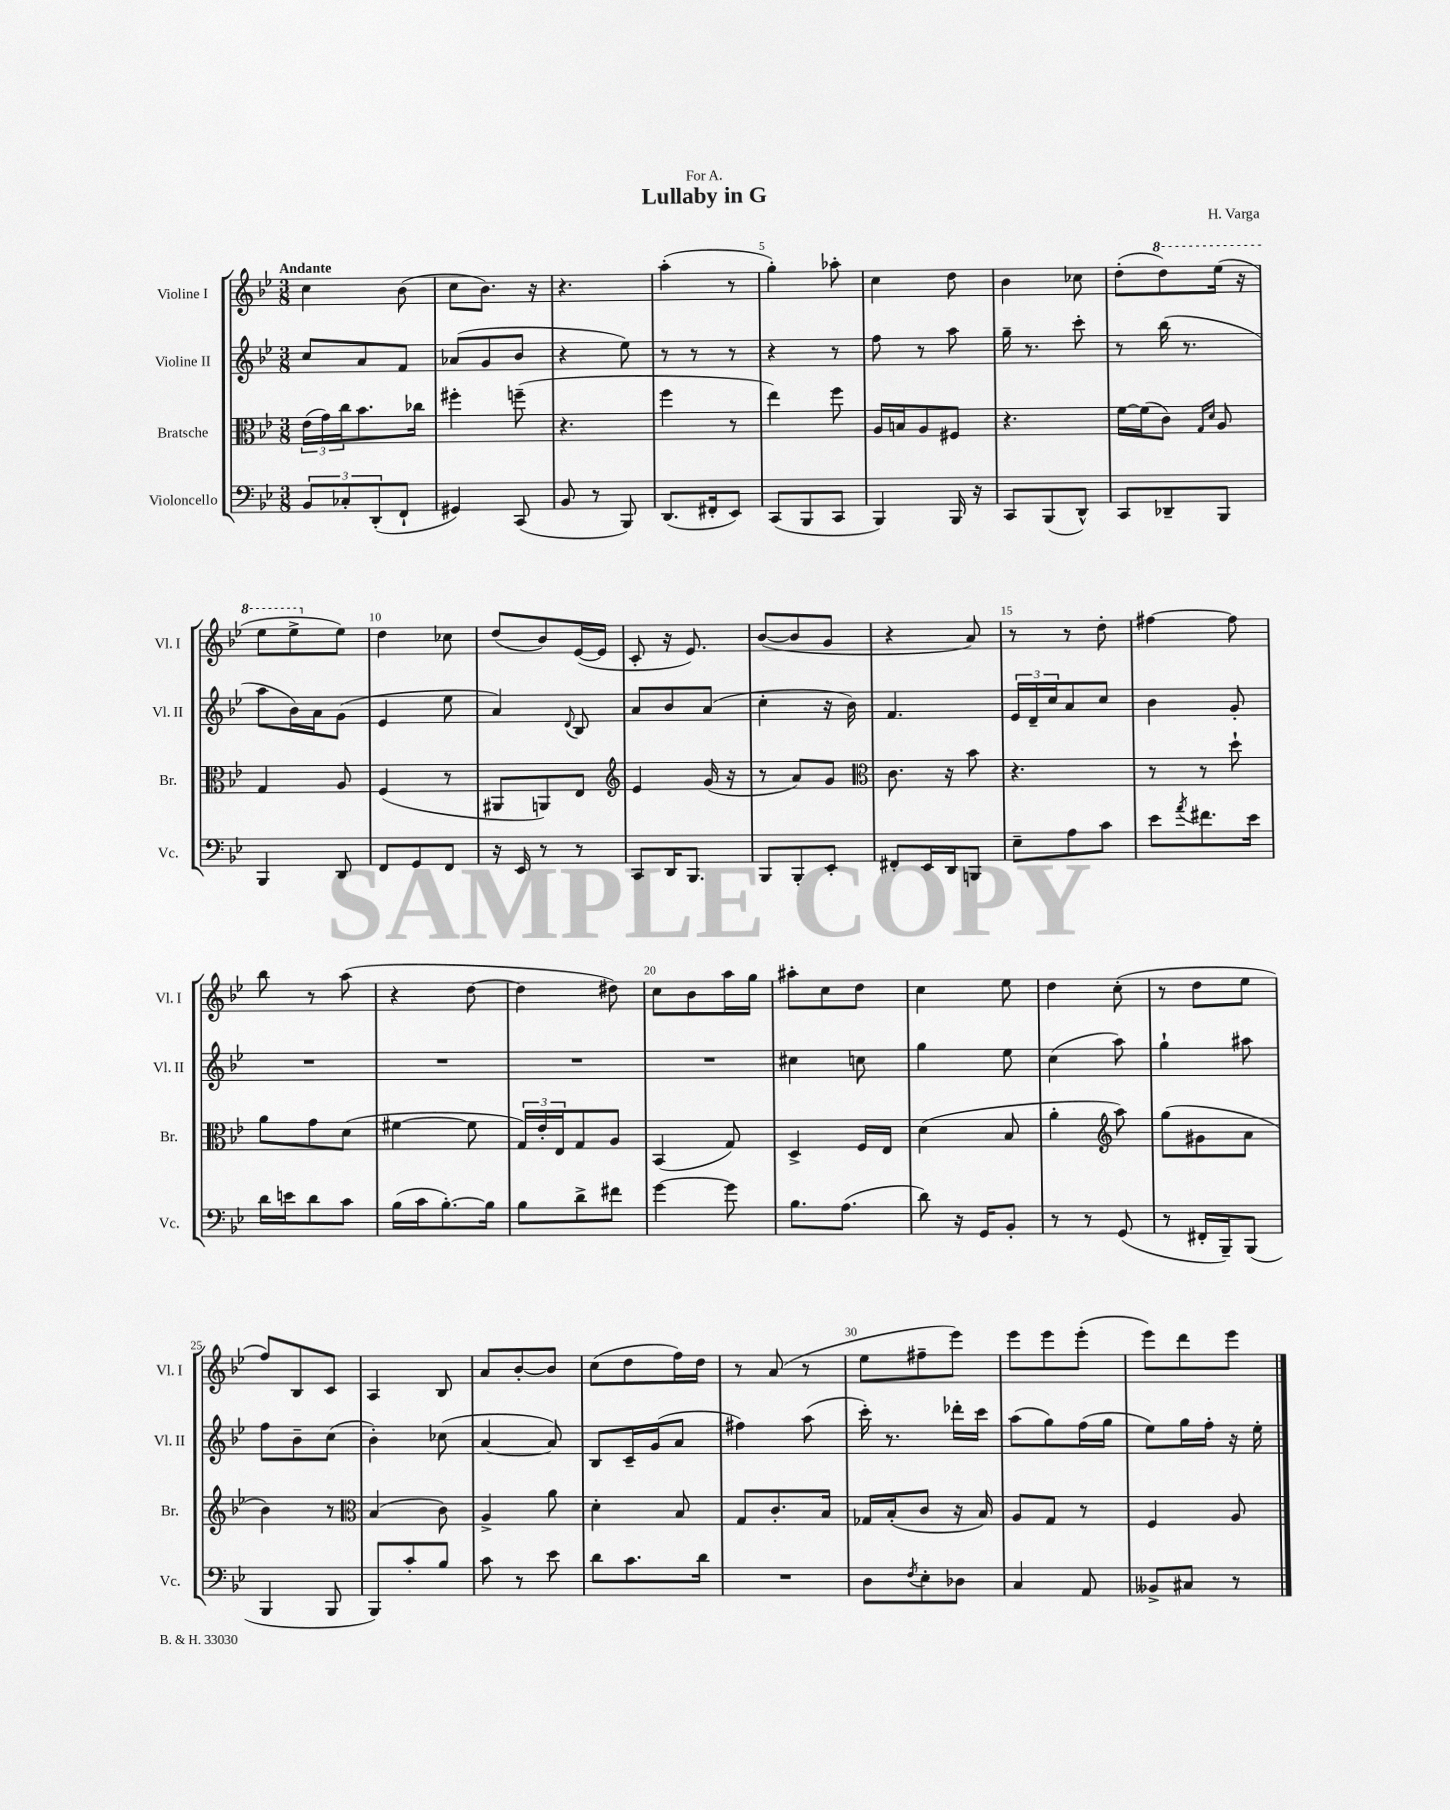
\header { title = "Lullaby in G" composer = "H. Varga" dedication = "For A." }
<<
\new StaffGroup <<
\new Staff = "s0" \with { instrumentName = "Violine I" shortInstrumentName = "Vl. I" } {
    \clef treble \key bes \major \numericTimeSignature \time 3/8 \tempo "Andante"
    c''4 bes'8( |
    c''8 bes'8.) r16 |
    r4. |
    a''4-.( r8 |
    g''4-.) aes''8-. |
    c''4 d''8 |
    bes'4 ces''8 |
    d''8-.( \ottava #1 d'''8) ees'''16( r16 |
    ees'''8 ees'''8-> \ottava #0 ees''8) |
    d''4 ces''8 |
    d''8( bes'8) ees'16~( ees'16 |
    c'8-. r16 ees'8.) |
    bes'8~( bes'8 g'8 |
    r4 a'8) |
    r8 r8 d''8-. |
    fis''4~ fis''8 |
    bes''8 r8 a''8( |
    r4 d''8~ |
    d''4 dis''8) |
    c''8 bes'8 a''16 g''16 |
    ais''8-. c''8 d''8 |
    c''4 ees''8 |
    d''4 c''8-.( |
    r8 d''8 ees''8 |
    f''8) bes8 c'8 |
    a4 bes8 |
    a'8 bes'8~-. bes'8 |
    c''8( d''8 f''16) d''16 |
    r8 a'8( r8 |
    ees''8 fis''8-- ees'''8) |
    ees'''8 ees'''8 ees'''8-.( |
    ees'''8) d'''8 ees'''8 \bar "|." |
}
\new Staff = "s1" \with { instrumentName = "Violine II" shortInstrumentName = "Vl. II" } {
    \clef treble \key bes \major \numericTimeSignature \time 3/8
    c''8 a'8 f'8 |
    aes'8( g'8 bes'8 |
    r4 ees''8) |
    r8 r8 r8 |
    r4 r8 |
    f''8 r8 a''8 |
    g''16-- r8. c'''8-. |
    r8 bes''16( r8. |
    a''8 bes'16) a'16 g'8( |
    ees'4 ees''8 |
    a'4) \appoggiatura { d'8 } bes8 |
    a'8 bes'8 a'8( |
    c''4-. r16 bes'16) |
    f'4. |
    \tuplet 3/2 { ees'16 d'16-- c''16 } a'8 c''8 |
    bes'4 g'8-. |
    R4. |
    R4. |
    R4. |
    R4. |
    cis''4 c''8 |
    g''4 ees''8 |
    c''4( a''8) |
    g''4-! ais''8 |
    f''8 bes'8-- c''8( |
    bes'4-.) ces''8( |
    a'4~ a'8) |
    bes8 c'16-- g'16( a'8 |
    fis''4) a''8( |
    c'''16-.) r8. des'''16-. c'''16 |
    a''8( g''8) f''16( g''16 |
    ees''8) g''16 f''16-. r16 ees''16-. \bar "|." |
}
\new Staff = "s2" \with { instrumentName = "Bratsche" shortInstrumentName = "Br." } {
    \clef alto \key bes \major \numericTimeSignature \time 3/8
    \tuplet 3/2 { ees'16( g'16) c''16 } bes'8. ces''16 |
    fis''4-. f''8--( |
    r4. |
    f''4 r8 |
    ees''4) f''8 |
    a16 b16 a8 fis8 |
    r4. |
    f'16~ f'16( c'8) \grace { g16 d'16 } a8 |
    g4 a8 |
    f4( r8 |
    ais,8 a,8) ees8 |
    \clef treble ees'4 g'16( r16 |
    r8 a'8) g'8 |
    \clef alto c'8. r16 bes'8 |
    r4. |
    r8 r8 d''8-! |
    a'8 g'8 d'8( |
    fis'4~ fis'8 |
    \tuplet 3/2 { g16) ees'16-. ees16 } g8 a8 |
    bes,4( g8) |
    d4-> f16 ees16 |
    d'4( bes8 |
    a'4-. \clef treble a''8) |
    g''8( gis'8 a'8 |
    bes'4) r8 |
    \clef alto bes4( c'8) |
    a4-> a'8 |
    d'4-. bes8 |
    g8 c'8.-. bes16 |
    ges16 bes16-.( c'8 r16 bes16) |
    a8 g8 r8 |
    f4 a8 \bar "|." |
}
\new Staff = "s3" \with { instrumentName = "Violoncello" shortInstrumentName = "Vc." } {
    \clef bass \key bes \major \numericTimeSignature \time 3/8
    \tuplet 3/2 { bes,8 ces8-. d,8-.( } f,8-! |
    gis,4) c,8( |
    bes,8 r8 bes,,8) |
    d,8.( fis,16-. ees,8) |
    c,8( bes,,8 c,8 |
    bes,,4) bes,,16 r16 |
    c,8 bes,,8( d,8-^) |
    c,8 des,8-- bes,,8 |
    bes,,4 d,8 |
    f,8 g,8 f,8 |
    r16 ees,16 r8 r8 |
    c,8 d,16 bes,,8. |
    bes,,8 bes,,8-. ees,8-. |
    fis,8-. ees,16 d,16 b,,8 |
    ees8-- a8 c'8 |
    ees'8 \acciaccatura { a'8 } fis'8. ees'16 |
    d'16 e'16 d'8 c'8 |
    bes16( c'16 bes8.~-.) bes16 |
    bes8 d'8-> fis'8 |
    g'4~ g'8 |
    bes8. a8.( |
    d'8) r16 g,16 bes,8-. |
    r8 r8 g,8( |
    r8 fis,16-. bes,,16--) bes,,8( |
    bes,,4 bes,,8 |
    bes,,8) c'8-. bes8 |
    c'8 r8 ees'8 |
    d'8 c'8. d'16 |
    R4. |
    d8 \acciaccatura { f8 } ees8-. des8 |
    c4 a,8 |
    beses,8-> cis8 r8 \bar "|." |
}
>>
>>
\layout { \context { \Score \override BarNumber.break-visibility = ##(#f #t #t) barNumberVisibility = #(every-nth-bar-number-visible 5) } }
